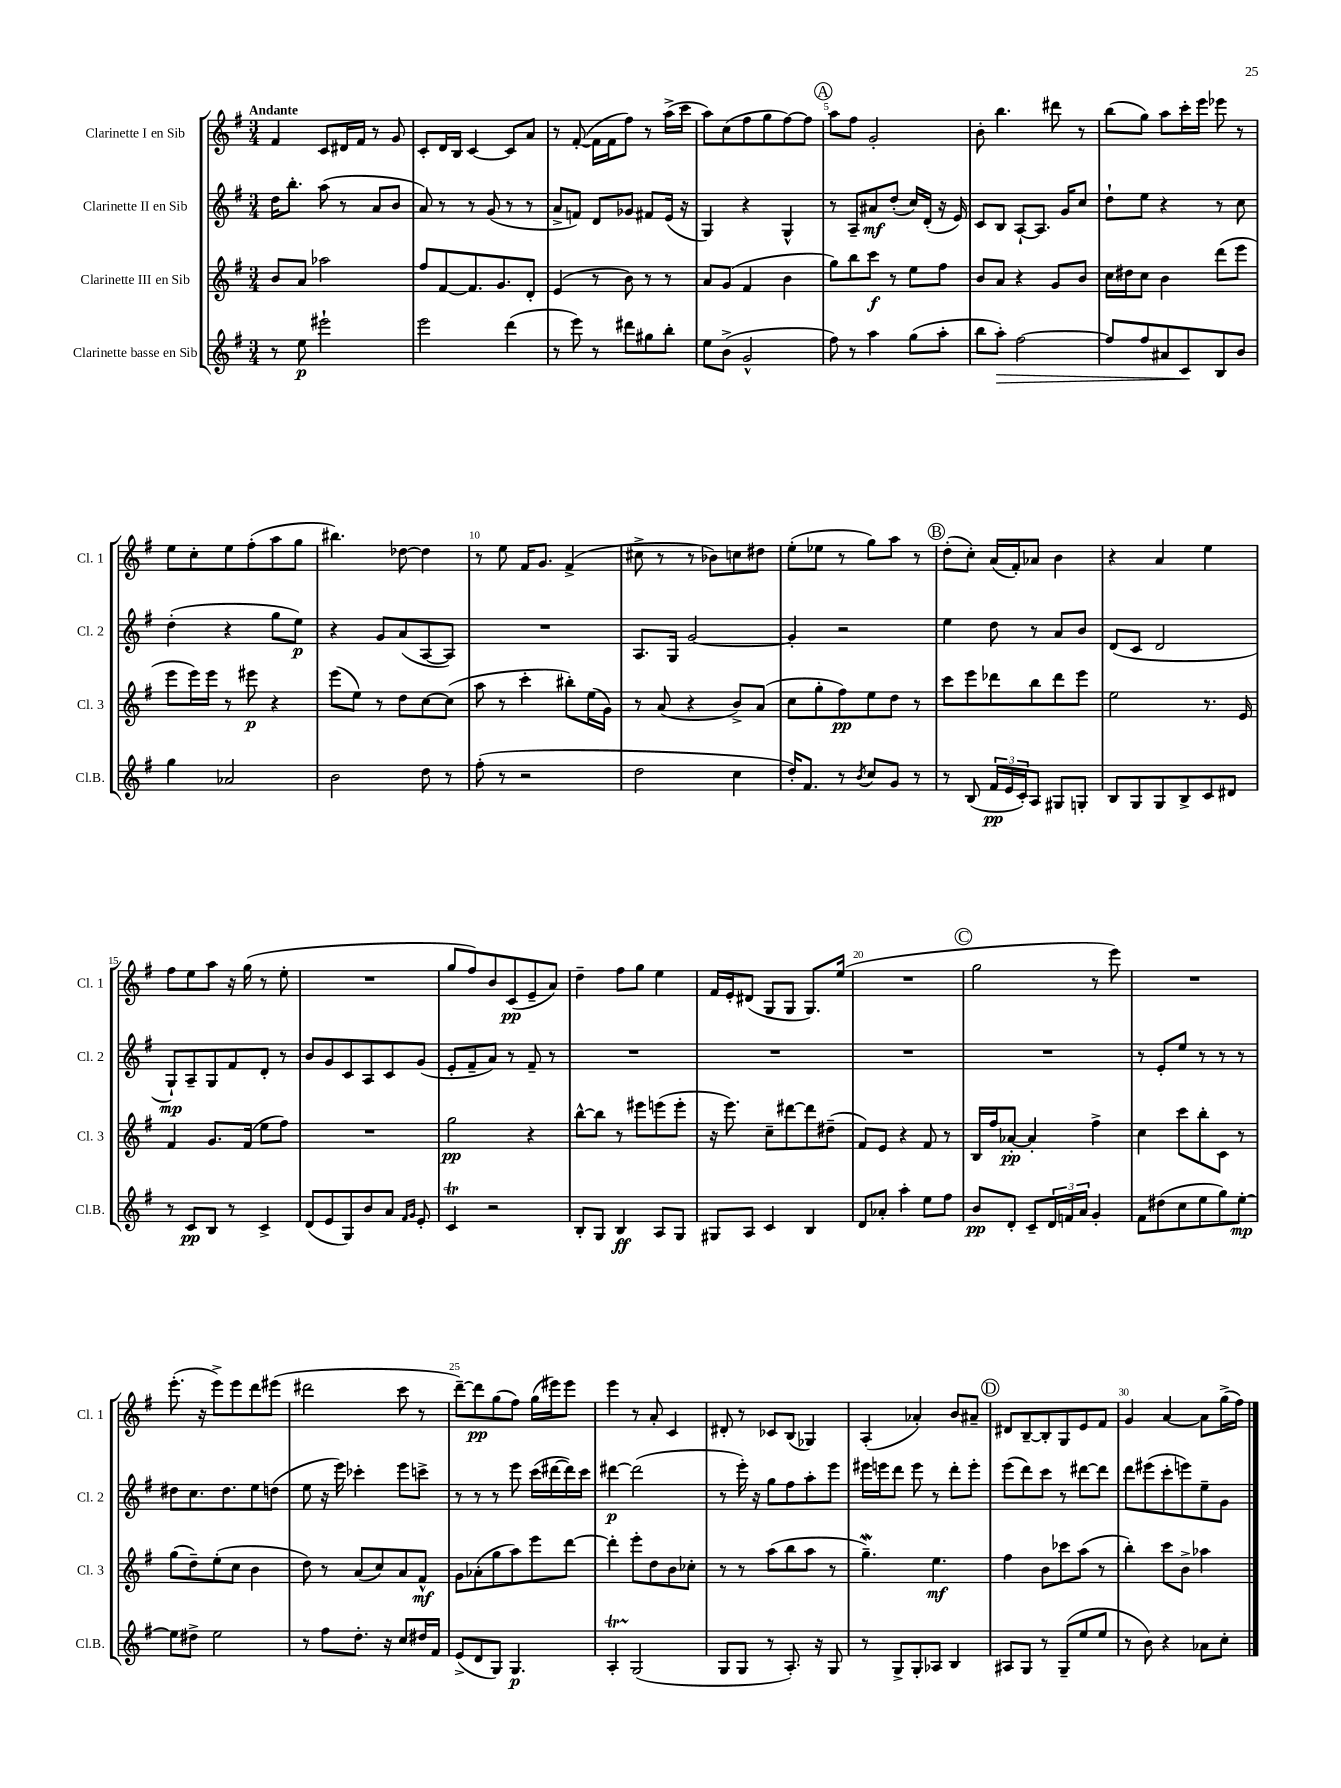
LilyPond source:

<<
\new StaffGroup <<
\new Staff = "s0" \with { instrumentName = "Clarinette I en Sib" shortInstrumentName = "Cl. 1" } {
    \clef treble \key g \major \numericTimeSignature \time 3/4 \tempo "Andante"
    fis'4 c'8 dis'16 fis'16 r8 g'8 |
    c'8-. d'16 b16 c'4~ c'8 a'8 |
    r8 fis'8~-.( fis'16 fis'16 fis''8) r8 a''16->( c'''16 |
    a''8) c''8( fis''8 g''8 fis''8~) fis''8 |
    \mark \markup { \circle "A" } a''8 fis''8 g'2-. |
    b'8-. b''4. dis'''8 r8 |
    b''8( g''8) a''8 c'''16-. e'''16 ees'''8 r8 |
    e''8 c''8-. e''8 fis''8-.( a''8 g''8 |
    bis''4.) des''8~ des''4 |
    r8 e''8 fis'16 g'8. fis'4->( |
    cis''8-> r8 r8 bes'8) c''8 dis''8 |
    e''8-.( ees''8 r8 g''8) a''8 r8 |
    \mark \markup { \circle "B" } d''8-.( c''8-.) a'16( fis'16-.) aes'8 b'4 |
    r4 a'4 e''4 |
    fis''8 e''8 a''8 r16 g''16( r8 e''8-. |
    R2. |
    g''8 fis''8) b'8 c'8\pp( e'8-- a'8) |
    d''4-- fis''8 g''8 e''4 |
    fis'16 e'16-. dis'8( g8 g8 g8.) e''16( |
    R2. |
    \mark \markup { \circle "C" } g''2 r8 e'''8) |
    R2. |
    e'''8.-.( r16 e'''8->) e'''8 d'''8 eis'''8( |
    dis'''2 c'''8 r8 |
    d'''8~--) d'''8\pp g''8( fis''8) g''16( eis'''16) eis'''8 |
    e'''4 r8 a'8-. c'4 |
    dis'8-. r8 ces'8 b8( ges4) |
    a4-.( aes'4-.) b'8 ais'8-- |
    \mark \markup { \circle "D" } dis'8 b8~-- b8-. g8 e'8 fis'8 |
    g'4 a'4~ a'8 g''16->( fis''16) \bar "|." |
}
\new Staff = "s1" \with { instrumentName = "Clarinette II en Sib" shortInstrumentName = "Cl. 2" } {
    \clef treble \key g \major \numericTimeSignature \time 3/4
    d''16 b''8.-. a''8( r8 a'8 b'8 |
    a'8) r8 r8 g'8( r8 r8 |
    a'8-> f'8) d'8 ges'8 fis'8 e'16( r16 |
    g4) r4 g4-^ |
    \mark \markup { \circle "A" } r8 a8-- ais'8\mf d''8-.( c''16) d'16-.( r16 e'16) |
    c'8 b8 a8~-! a8. g'16 c''8 |
    d''8-! e''8 r4 r8 c''8 |
    d''4-.( r4 g''8 e''8\p) |
    r4 g'8 a'8( a8~ a8) |
    R2. |
    a8. g16 g'2~ |
    g'4-. r2 |
    \mark \markup { \circle "B" } e''4 d''8 r8 a'8 b'8 |
    d'8( c'8 d'2 |
    g8-!\mp) a8-- g8 fis'8 d'8-. r8 |
    b'8 g'8 c'8 a8 c'8 g'8( |
    e'8-. fis'8-- a'8) r8 fis'8-- r8 |
    R2. |
    R2. |
    R2. |
    \mark \markup { \circle "C" } R2. |
    r8 e'8-. e''8 r8 r8 r8 |
    dis''8 c''8. dis''8. e''8 d''8( |
    e''8 r16 e'''16) ces'''4-. e'''8 c'''8-> |
    r8 r8 r8 e'''8 c'''16( dis'''16~ dis'''16) c'''16 |
    dis'''4~\p dis'''2( |
    r8 e'''16-.) r16 g''8 fis''8 a''8-. e'''8 |
    eis'''16 e'''16 d'''8 e'''8 r8 d'''8-. e'''8-. |
    \mark \markup { \circle "D" } e'''8( d'''8) c'''8 r8 dis'''8~ dis'''8 |
    d'''8 eis'''8( c'''8-. e'''8) e''8-- g'8 \bar "|." |
}
\new Staff = "s2" \with { instrumentName = "Clarinette III en Sib" shortInstrumentName = "Cl. 3" } {
    \clef treble \key g \major \numericTimeSignature \time 3/4
    b'8 a'8 aes''2 |
    fis''8 fis'8~ fis'8. g'8. d'8-. |
    e'4( r8 b'8) r8 r8 |
    a'8 g'8( fis'4 b'4 |
    \mark \markup { \circle "A" } g''8) b''8 c'''8\f r8 e''8 fis''8 |
    b'8 a'8 r4 g'8 b'8 |
    c''16 dis''16 c''8 b'4 d'''8( e'''8 |
    e'''8 e'''16) e'''16 r8 eis'''8\p r4 |
    e'''8( e''8) r8 d''8 c''8~ c''8( |
    a''8 r8 c'''4-. bis''8-.) e''16( g'16) |
    r8 a'8( r4 b'8->) a'8( |
    c''8 g''8-. fis''8\pp) e''8 d''8 r8 |
    \mark \markup { \circle "B" } c'''8 e'''8 des'''8 b''8 des'''8 e'''8 |
    e''2 r8. e'16 |
    fis'4 g'8. fis'16( e''8 fis''8) |
    R2. |
    g''2\pp r4 |
    b''8~-^ b''8 r8 eis'''8 e'''8( e'''8-. |
    r16 e'''8.) c''8-- dis'''8~ dis'''8 dis''8--( |
    fis'8) e'8 r4 fis'8 r8 |
    \mark \markup { \circle "C" } b16 fis''16 aes'8~-.\pp aes'4-. fis''4-> |
    c''4 c'''8 b''8-. c'8 r8 |
    g''8( d''8--) e''8-.( c''8 b'4 |
    d''8) r8 a'8( c''8) a'8 fis'8-^\mf |
    g'8 aes'8-.( g''8 a''8) e'''8 d'''8~ |
    d'''4-. e'''8-. d''8 b'8 ces''8-. |
    r8 r8 a''8( b''8 a''8 r8 |
    g''4.--\mordent) e''4.\mf |
    \mark \markup { \circle "D" } fis''4 b'8 ces'''8 a''8( r8 |
    b''4-.) c'''8 b'8-> aes''4 \bar "|." |
}
\new Staff = "s3" \with { instrumentName = "Clarinette basse en Sib" shortInstrumentName = "Cl.B." } {
    \clef treble \key g \major \numericTimeSignature \time 3/4
    r8 e''8\p eis'''2-! |
    e'''2 d'''4( |
    r8 e'''8) r8 dis'''8 gis''8 b''8-. |
    e''8 b'8->( g'2-^ |
    \mark \markup { \circle "A" } fis''8) r8 a''4 g''8( a''8-. |
    b''8 a''8-.\>) fis''2~ |
    fis''8 fis''8 ais'8 c'8\! b8 b'8 |
    g''4 aes'2 |
    b'2 d''8 r8 |
    fis''8-.( r8 r2 |
    d''2 c''4 |
    d''16-.) fis'8. r8 \acciaccatura { b'8 } c''8 g'8 r8 |
    \mark \markup { \circle "B" } r8 b8( \tuplet 3/2 { fis'16\pp e'16 c'16-.) } a8 gis8 g8-. |
    b8 g8 g8 b8-> c'8 dis'8 |
    r8 c'8\pp b8 r8 c'4-> |
    d'8( e'8 g8) b'8 a'8 \grace { fis'16 g'16 } e'8-. |
    c'4\trill r2 |
    b8-. g8 b4\ff a8 g8 |
    gis8 a8 c'4 b4 |
    d'8 aes'8-. a''4-. e''8 fis''8 |
    \mark \markup { \circle "C" } b'8\pp d'8-. c'8-- \tuplet 3/2 { d'16 f'16 a'16 } g'4-. |
    fis'8 dis''8( c''8 e''8 g''8) e''8~-.\mp |
    e''8 dis''8-> e''2 |
    r8 fis''8 d''8.-. r16 c''8 dis''16 fis'16 |
    e'8->( d'8 g8) g4.\p |
    a4-.\startTrillSpan g2\stopTrillSpan( |
    g8 g8 r8 a8.-.) r16 g8 |
    r8 g8-> g8-. aes8 b4 |
    \mark \markup { \circle "D" } ais8 g8 r8 g8--( e''8 e''8 |
    r8 b'8) r4 aes'8 c''8-. \bar "|." |
}
>>
>>
\layout { \context { \Score \override BarNumber.break-visibility = ##(#f #t #t) barNumberVisibility = #(every-nth-bar-number-visible 5) } }
